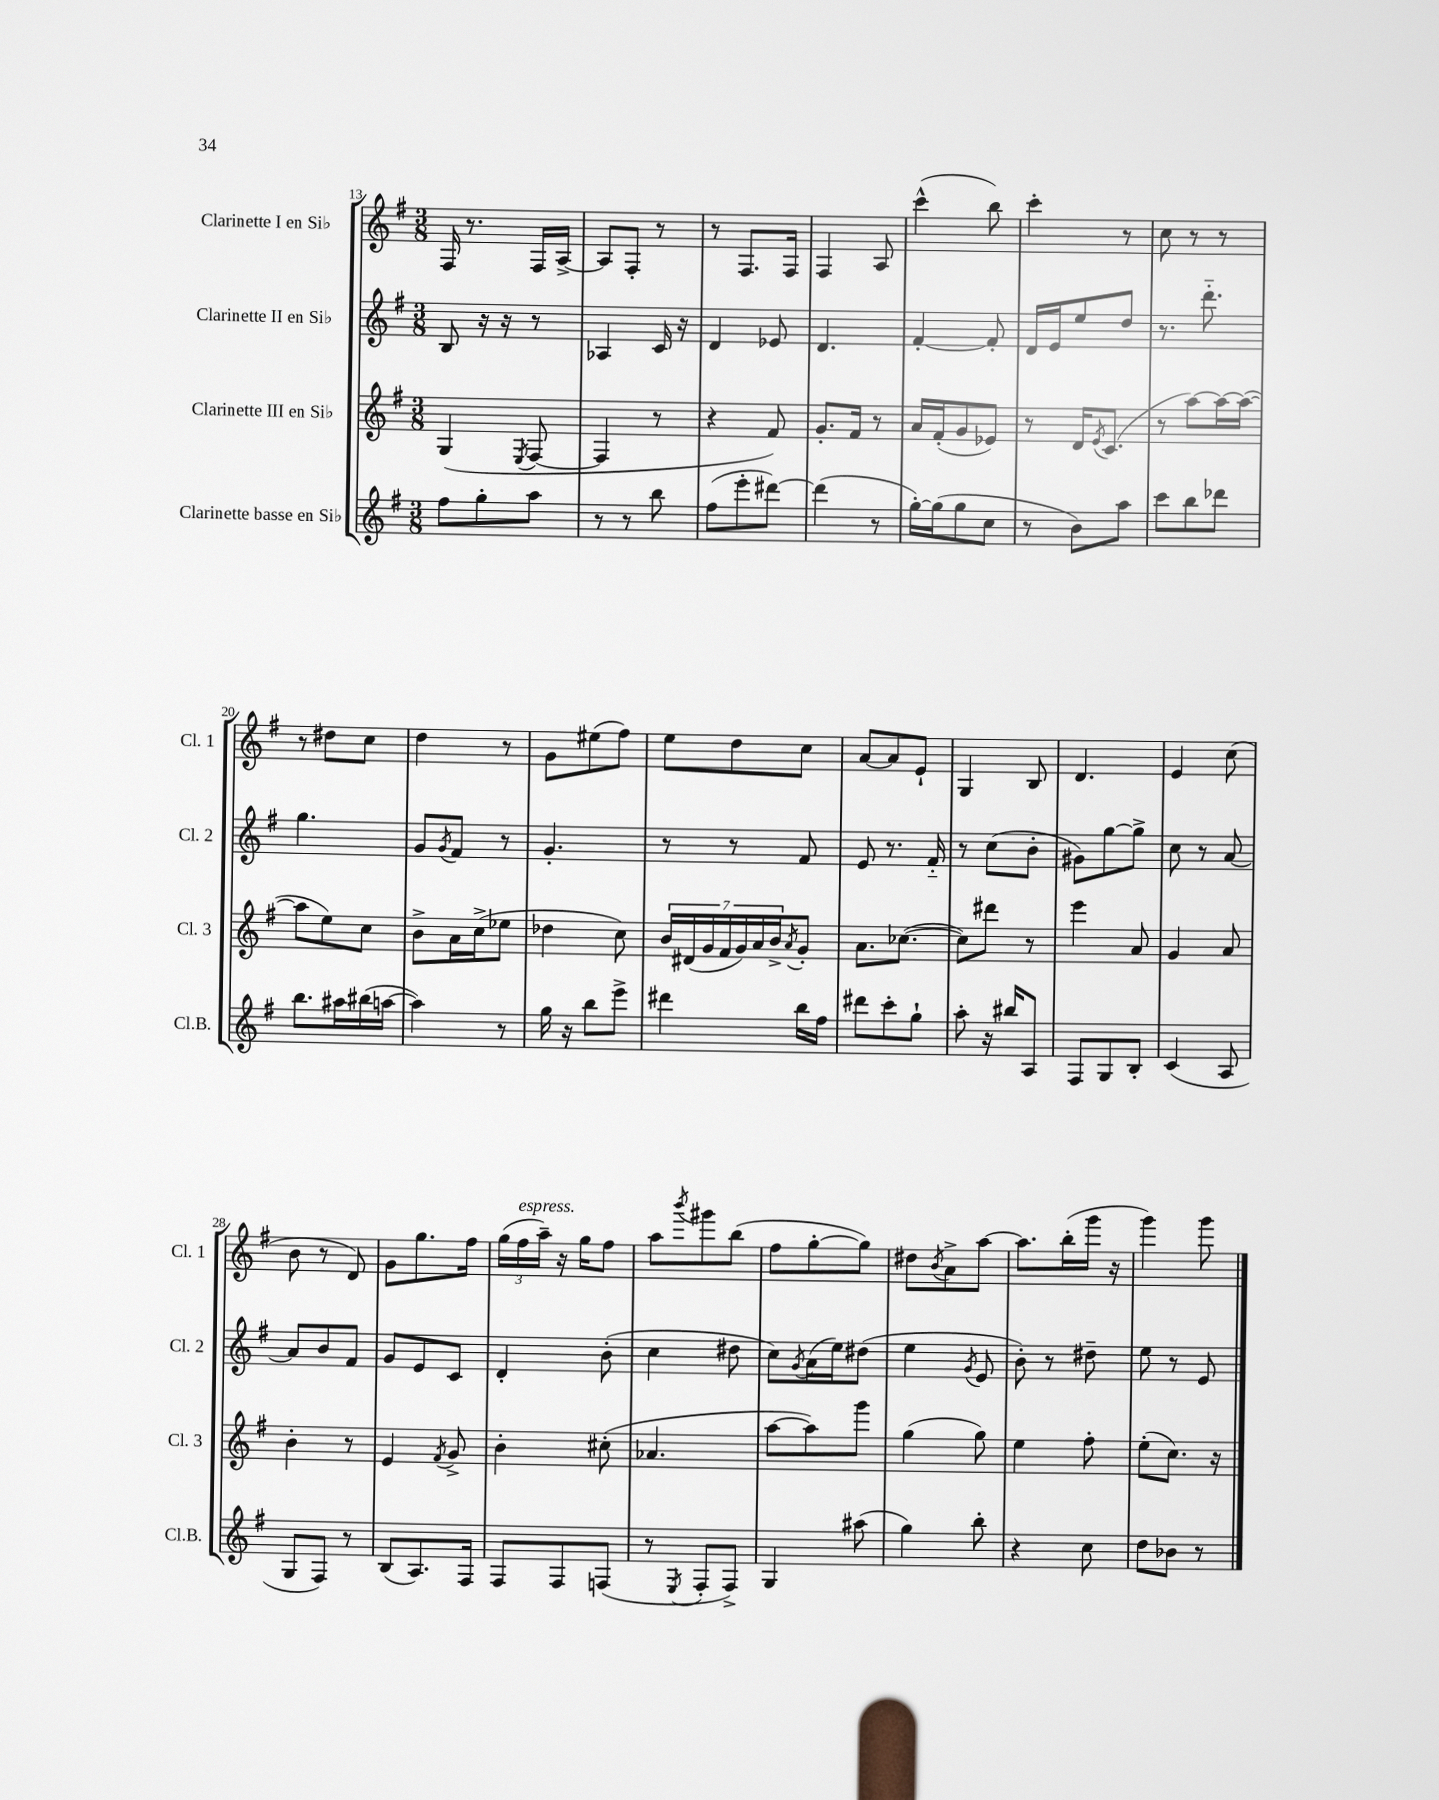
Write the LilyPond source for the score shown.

<<
\new StaffGroup <<
\new Staff = "s0" \with { instrumentName = "Clarinette I en Sib" shortInstrumentName = "Cl. 1" } {
    \clef treble \key g \major \numericTimeSignature \time 3/8
    fis16 r8. fis16 a16~-> |
    a8 fis8-. r8 |
    r8 fis8. fis16 |
    fis4 a8 |
    c'''4-^( b''8) |
    c'''4-. r8 |
    c''8 r8 r8 |
    r8 dis''8 c''8 |
    d''4 r8 |
    g'8 eis''8( fis''8) |
    e''8 d''8 c''8 |
    a'8~ a'8 e'8-! |
    g4 b8 |
    d'4. |
    e'4 c''8( |
    b'8 r8 d'8) |
    g'8 g''8. fis''16 |
    \tuplet 3/2 { g''16( fis''16^\markup { \italic "espress." } a''16--) } r16 g''16 fis''8 |
    a''8 \acciaccatura { b'''8 } gis'''8 b''8( |
    fis''8 g''8~-. g''8) |
    dis''8 \acciaccatura { b'8 } a'8-> a''8~ |
    a''8. b''16-.( g'''16 r16 |
    g'''4) g'''8 \bar "|." |
}
\new Staff = "s1" \with { instrumentName = "Clarinette II en Sib" shortInstrumentName = "Cl. 2" } {
    \clef treble \key g \major \numericTimeSignature \time 3/8
    b8 r16 r16 r8 |
    aes4 c'16 r16 |
    d'4 ees'8 |
    d'4. |
    fis'4~-. fis'8-. |
    d'16 e'16 e''8 d''8 |
    r8. d'''8.-_ |
    g''4. |
    g'8 \acciaccatura { g'8 } fis'8 r8 |
    g'4.-. |
    r8 r8 fis'8 |
    e'8 r8. fis'16-_ |
    r8 c''8( b'8-. |
    gis'8) g''8~ g''8-> |
    c''8 r8 a'8~ |
    a'8 b'8 fis'8 |
    g'8 e'8 c'8 |
    d'4-. b'8-.( |
    c''4 dis''8 |
    c''8) \acciaccatura { g'8 } a'16( e''16) dis''8( |
    e''4 \acciaccatura { g'8 } e'8 |
    b'8-.) r8 dis''8-- |
    e''8 r8 e'8 \bar "|." |
}
\new Staff = "s2" \with { instrumentName = "Clarinette III en Sib" shortInstrumentName = "Cl. 3" } {
    \clef treble \key g \major \numericTimeSignature \time 3/8
    g4( \acciaccatura { e8 } fis8~ |
    fis4 r8 |
    r4 fis'8) |
    g'8.-. fis'16 r8 |
    a'16 fis'16-.( g'8 ees'8) |
    r8 d'16 \acciaccatura { e'8 } c'8.( |
    r8 a''8~) a''16~ a''16~( |
    a''8 e''8) c''8 |
    b'8-> a'16 c''16->( ees''8 |
    des''4 c''8) |
    \tuplet 7/4 { b'16 dis'16( g'16 fis'16 g'16) a'16 b'16-> } \acciaccatura { a'8 } g'8-. |
    a'8. ces''8.~( |
    ces''8) dis'''8 r8 |
    e'''4 a'8 |
    g'4 a'8 |
    b'4-. r8 |
    e'4 \acciaccatura { fis'8 } g'8-> |
    b'4-. cis''8-.( |
    aes'4. |
    a''8~ a''8) g'''8 |
    g''4( g''8) |
    e''4 fis''8-. |
    e''8-.( c''8.) r16 \bar "|." |
}
\new Staff = "s3" \with { instrumentName = "Clarinette basse en Sib" shortInstrumentName = "Cl.B." } {
    \clef treble \key g \major \numericTimeSignature \time 3/8
    fis''8 g''8-. a''8 |
    r8 r8 b''8 |
    fis''8( e'''8-. dis'''8~) |
    dis'''4( r8 |
    g''16~-.) g''16( g''8 c''8 |
    r8 b'8) a''8 |
    c'''8 b''8 des'''8 |
    b''8. ais''16 bis''16( a''16~ |
    a''4) r8 |
    g''16 r16 b''8 e'''8-> |
    dis'''4 b''16 fis''16 |
    dis'''8 c'''8-. g''8-! |
    a''8-. r16 bis''16 a8 |
    fis8 g8 b8-. |
    c'4( a8 |
    g8 fis8) r8 |
    b8( a8.) fis16 |
    fis8 fis8 f8( |
    r8 \acciaccatura { e8 } fis8-. fis8->) |
    g4 ais''8( |
    g''4) b''8-. |
    r4 c''8 |
    d''8 bes'8 r8 \bar "|." |
}
>>
>>
\layout { \context { \Score currentBarNumber = #13 } }
